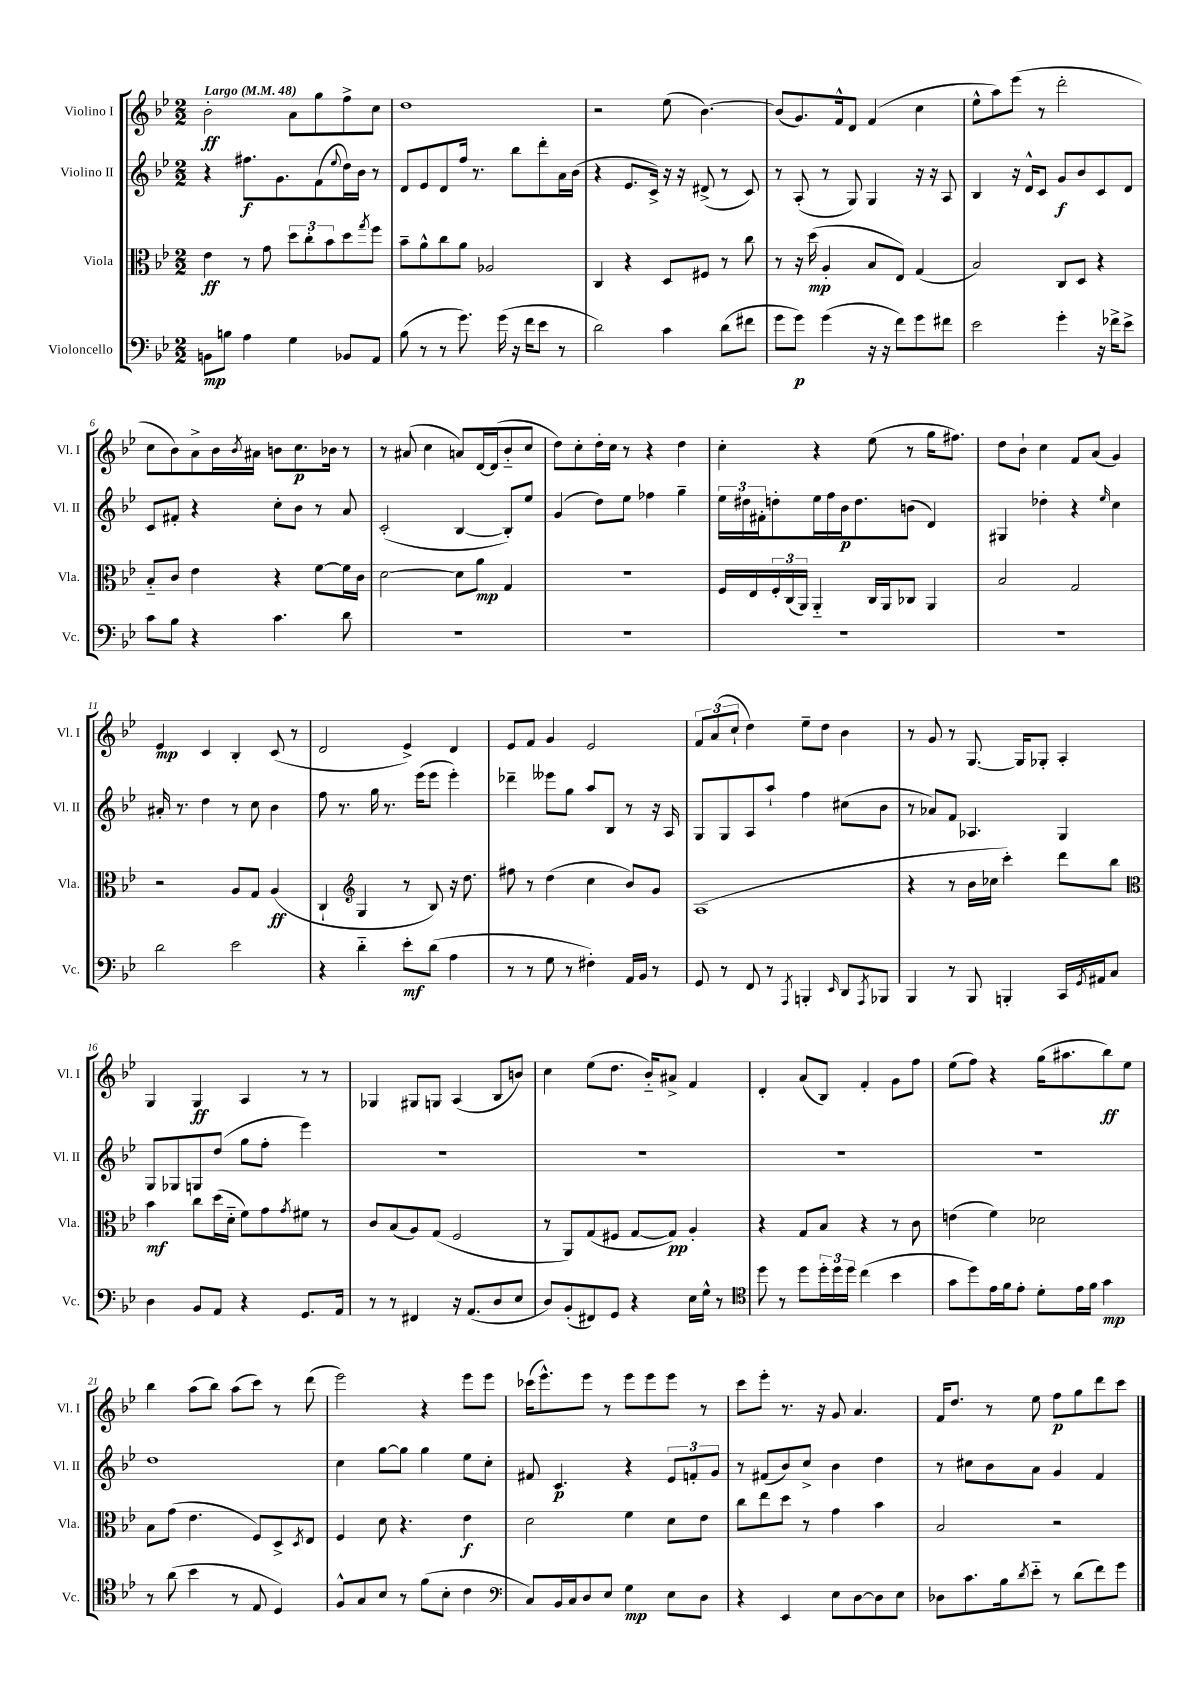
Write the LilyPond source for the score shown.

<<
\new StaffGroup <<
\new Staff = "s0" \with { instrumentName = "Violino I" shortInstrumentName = "Vl. I" } {
    \clef treble \key bes \major \numericTimeSignature \time 2/2 \tempo "Largo" 4 = 48
    bes'2-.\ff a'8 g''8 f''8-> c''8 |
    d''1 |
    r2 ees''8( bes'4.~) |
    bes'8( g'8.) f'16-^ d'8 f'4( c''4 |
    ees''8-^ a''8) ees'''8( r8 d'''2-. |
    c''8 bes'8) a'8-> bes'16 \acciaccatura { bes'8 } ais'16 b'8 c''8.\p bes'16 r8 |
    r8 ais'8( c''4 a'8) d'16~ d'16( bes'8-_ c''8 |
    d''8) c''8-. d''16-. c''16 r8 r4 d''4 |
    c''4-. r4 ees''8( r8 g''16 fis''8.) |
    d''8 bes'8-! c''4 f'8 a'8( g'4) |
    ees'4\mp c'4 bes4-. c'8( r8 |
    d'2 ees'4->) d'4 |
    ees'8 f'8 g'4 ees'2 |
    \tuplet 3/2 { f'8 a'8( c''8-! } d''4) ees''8-- d''8 bes'4 |
    r8 g'8 r8 g8.~ g16 ges8-. a4-. |
    g4 g4\ff a4 r8 r8 |
    ges4 gis8 g8 a4( bes8 b'8) |
    c''4 ees''8( d''8. bes'16-_) ais'8-> f'4 |
    d'4-. a'8( bes8) f'4-. g'8 f''8 |
    ees''8( f''8) r4 g''16( ais''8. bes''8\ff) ees''8 |
    bes''4 a''8( bes''8) a''8( c'''8) r8 d'''8( |
    ees'''2) r4 ees'''8 ees'''8 |
    ces'''16( ees'''8.-^) ees'''8 r8 ees'''8 ees'''8 ees'''8 r8 |
    c'''8 ees'''8-. r8. r16 g'8 a'4. |
    f'16 d''8. r8 ees''8 f''8\p g''8 d'''8 c'''8 \bar "|." |
}
\new Staff = "s1" \with { instrumentName = "Violino II" shortInstrumentName = "Vl. II" } {
    \clef treble \key bes \major \numericTimeSignature \time 2/2
    r4 fis''8.\f g'8. f'8( \appoggiatura { ees''8 } d''16) bes'16 r8 |
    d'8 ees'8 d'8 f''16 r8. bes''8 d'''8-. a'16 bes'16( |
    r4 ees'8. c'16->) r16 r16 dis'8->( r8 c'8) |
    r8 a8-.( r8 g8) g4 r16 r16 a8 |
    bes4 r16 d'16-^ c'8 g'8\f bes'8 c'8 d'8 |
    c'8 fis'8-. r4 c''8-. bes'8 r8 a'8 |
    c'2-.( bes4~ bes8-.) ees''8 |
    g'4( d''8) ees''8 fes''4 g''4-- |
    \tuplet 3/2 { ees''16 dis''16 fis'16-. } d''8-. ees''16 f''16 bes'16\p d''8. b'8( d'4) |
    gis4 des''4-. r4 \grace { ees''16 } c''4 |
    ais'16-. r8. d''4 r8 c''8 bes'4 |
    f''8 r8. g''16 r8. ees'''16( ees'''8 ees'''4-.) |
    des'''4-- eeses'''8 g''8 a''8 bes8 r8 r16 a16 |
    g8 g8 a8 a''8-! f''4 cis''8( bes'8 |
    r8 aes'8) f'8 aes4. g4 |
    g8 ges8 g8 d''8( g''8 f''8-. ees'''4) |
    R1 |
    R1 |
    R1 |
    R1 |
    d''1 |
    c''4 g''8~ g''8 g''4 ees''8 c''8-. |
    fis'8 c'4.\p r4 \tuplet 3/2 { ees'8 f'8-. g'8 } |
    r8 fis'8( bes'8) c''8-> bes'4 d''4 |
    r8 cis''8 bes'8 a'8 g'4 f'4 \bar "|." |
}
\new Staff = "s2" \with { instrumentName = "Viola" shortInstrumentName = "Vla." } {
    \clef alto \key bes \major \numericTimeSignature \time 2/2
    ees'4\ff r8 g'8 \tuplet 3/2 { d''8 c''8-. bes'8 } d''8 \acciaccatura { g''8 } f''8 |
    bes'8-- a'8-^ c''8 a'8 aes2 |
    c4 r4 d8 fis8 r8 c''8 |
    r8 r16 d''16\mp( a4-. bes8 ees8) g4( |
    bes2) c8 d8 r4 |
    bes8-_ c'8 ees'4 r4 f'8~ f'16 c'16 |
    d'2~ d'8 a'8\mp g4 |
    r1 |
    f16 ees16 \tuplet 3/2 { f16-. c16( a,16) } a,4-_ c16 a,16 ces8 a,4 |
    bes2 g2 |
    r2 a8 g8 a4\ff( |
    c4-! \clef treble g4 r8 bes8) r16 d''8. |
    fis''8 r8 d''4( c''4 bes'8) g'8 |
    a1( |
    r4 r8 bes'16 ces''16 c'''4-.) d'''8 bes''8 |
    \clef alto bes'4\mf c''8 d''16( d'16-_ f'8) g'8 \acciaccatura { g'8 } fis'8 r8 |
    c'8 bes8( a8) g8( f2 |
    r8 a,8) g8( fis8 g8~ g8\pp) a4-. |
    r4 g8 bes8 r4 r8 c'8 |
    e'4( f'4) des'2 |
    bes8 g'8( ees'4. f8) d8-> \acciaccatura { d8 } ees8 |
    f4 d'8 r4. ees'4\f |
    d'2 f'4 d'8 ees'8 |
    c''8 ees''8 d''8 r8 g'4 bes'4 |
    bes2 r2 \bar "|." |
}
\new Staff = "s3" \with { instrumentName = "Violoncello" shortInstrumentName = "Vc." } {
    \clef bass \key bes \major \numericTimeSignature \time 2/2
    b,8\mp b8 a4 g4 bes,8 a,8 |
    bes8( r8 r8 g'8.) g'16( r16 f'16 ees'8 r8 |
    d'2) c'4 d'8( fis'8 |
    g'8 g'8\p) g'4( r16 r16 f'8) g'8 fis'8 |
    ees'2 g'4-. r16 fes'16-> ees'8-> |
    c'8 bes8 r4 c'4. d'8 |
    R1 |
    R1 |
    R1 |
    R1 |
    d'2 ees'2 |
    r4 d'4-_ ees'8-.\mf d'8( a4 |
    r8 r8 g8 r8 fis4-.) a,16 bes,16 r8 |
    g,8 r8 f,8 r8 \acciaccatura { a,,8 } b,,4-. \grace { ees,16 } d,8 \acciaccatura { a,,8 } bes,,8 |
    bes,,4 r8 bes,,8 b,,4-. c,16 \acciaccatura { g,8 } ais,16 c8 |
    d4 bes,8 a,8 r4 g,8. a,16 |
    r8 r8 fis,4 r16 a,8.( d8 ees8 |
    d8) bes,8-.( fis,8) g,8 r4 ees16 g16-^ r8 |
    \clef tenor d''8 r8 d''8 \tuplet 3/2 { d''16-. d''16 d''16 } c''4( bes'4 |
    g'8 d''8) ees'16 f'16 ees'8-. d'8-. ees'16 f'16 g'4\mp |
    r8 a'8( bes'4 r8 ees8 d4) |
    f8-^ g8 bes8 r8 f'8( bes8-. c'4 |
    \clef bass c8) bes,16 c16 d8 ees8 g4\mp ees8 d8 |
    r4 ees,4 ees8 d8~ d8 ees8 |
    des8 c'8. bes16 \acciaccatura { d'8 } ees'8-_ r8 d'8( f'8) g'8 \bar "|." |
}
>>
>>
